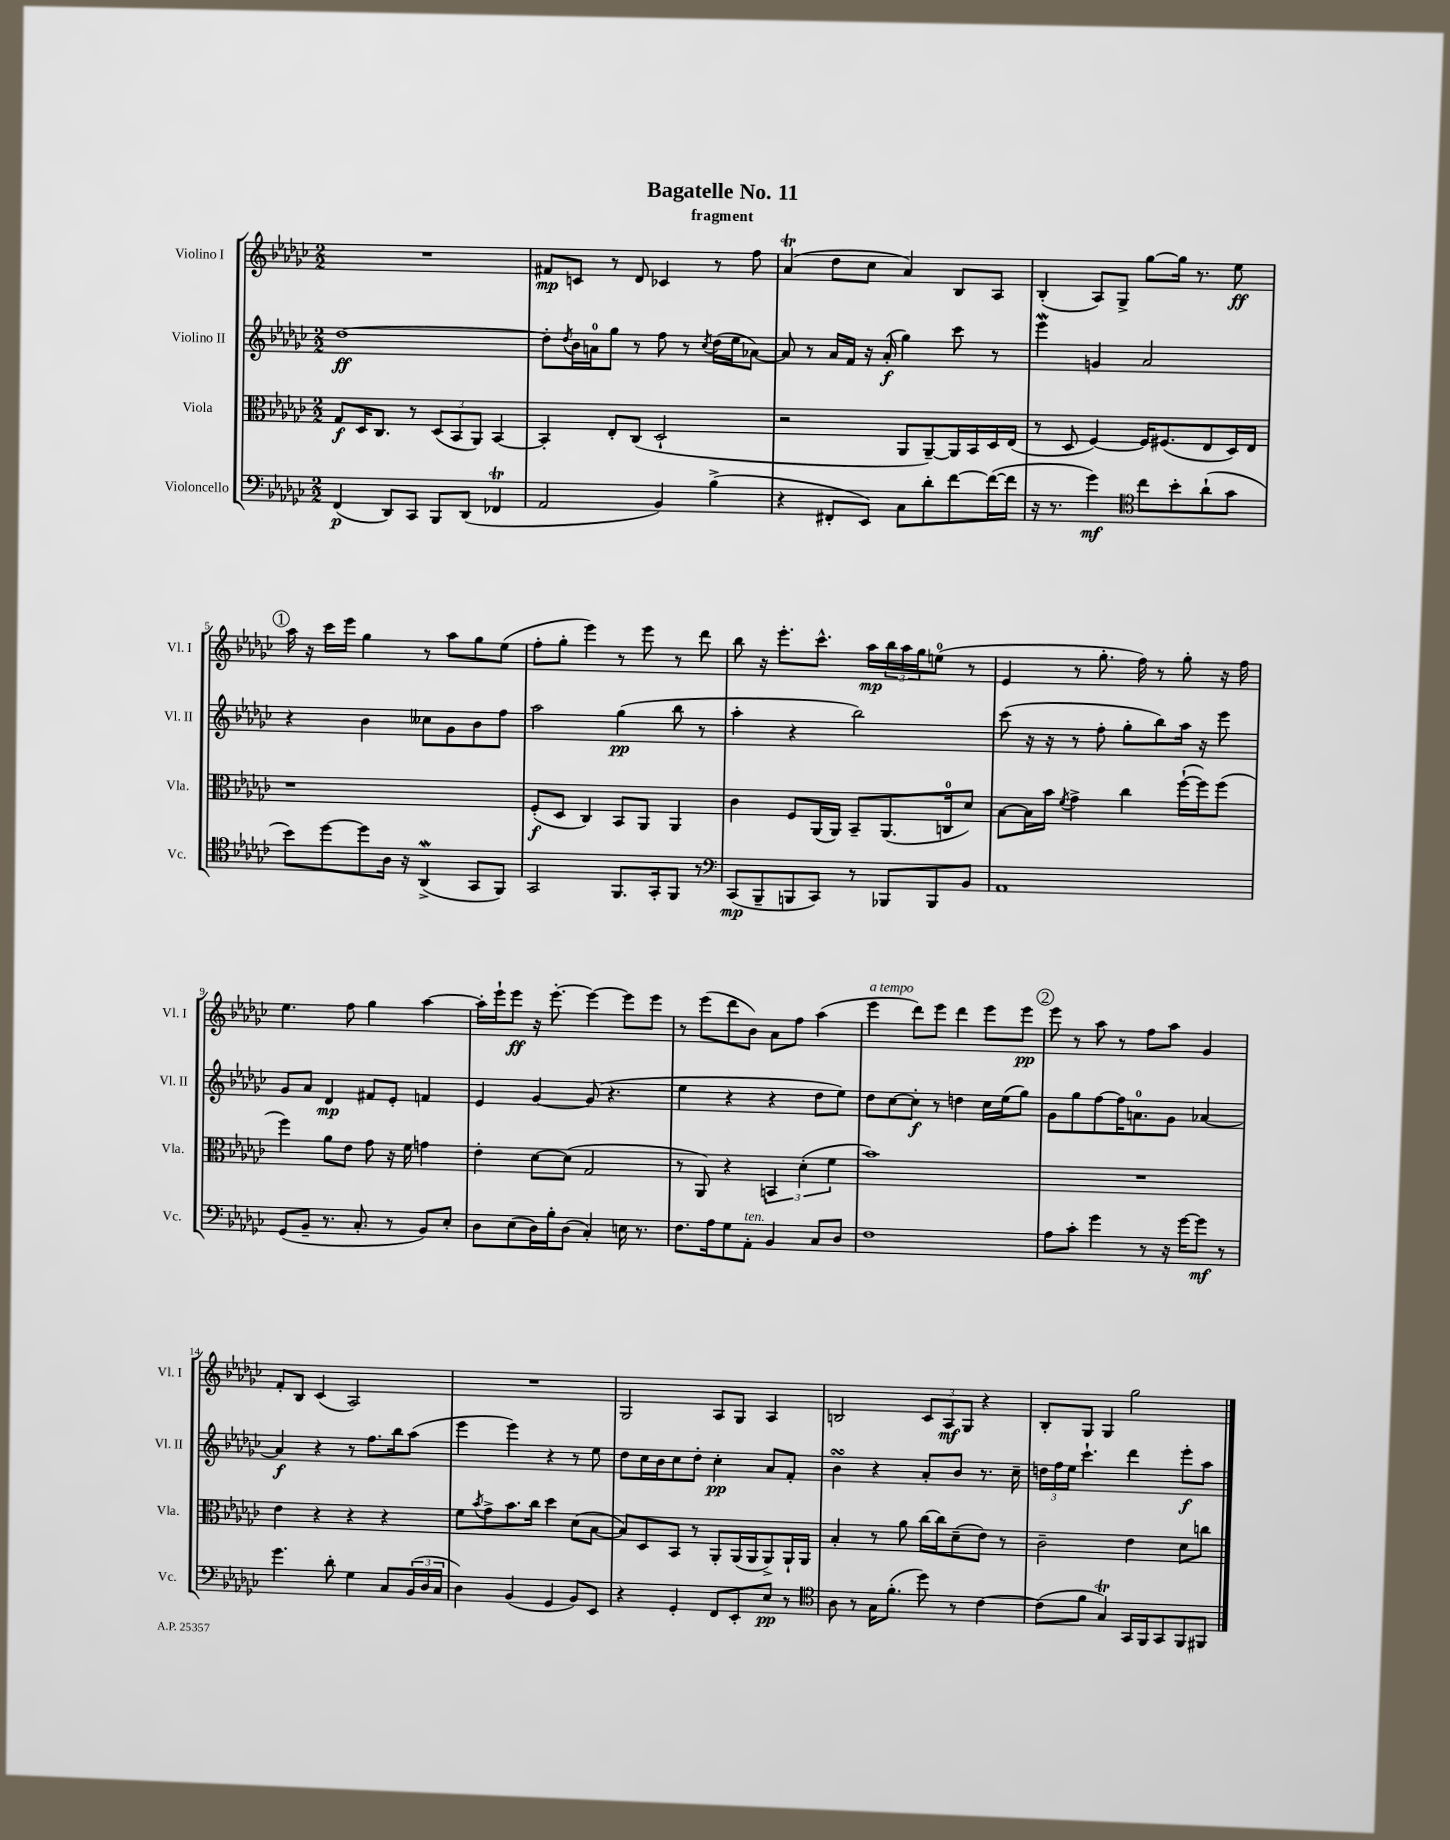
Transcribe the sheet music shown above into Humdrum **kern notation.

**kern	**kern	**kern	**kern
*staff4	*staff3	*staff2	*staff1
*clefF4	*clefC3	*clefG2	*clefG2
*k[b-e-a-d-g-c-]	*k[b-e-a-d-g-c-]	*k[b-e-a-d-g-c-]	*k[b-e-a-d-g-c-]
*M2/2	*M2/2	*M2/2	*M2/2
(4FF	8G-	[1dd-	1r
.	16D-	.	.
.	8.C-	.	.
8DD-)	.	.	.
8CC-	8r	.	.
8BBB-	(12D-	.	.
.	12BB-	.	.
(8DD-	.	.	.
.	12AA-)	.	.
4FF-	[4BB-	.	.
=	=	=	=
2AA-	4BB-']	8dd-']	8f#
.	.	8qdd-	.
.	.	16b-	8c
.	.	16a	.
.	8E-'	8gg-	8r
.	(8C-	8r	8d-
4BB-)	2D-`	8ff	4c-
.	.	8r	.
.	.	8qcc-	.
(4B-^	.	(16dd-	8r
.	.	16ee-	.
.	.	[8a-)	8ff
=	=	=	=
4r	2r	8a-]	(4a-
.	.	8r	.
8FF#'	.	16a-	8dd-
.	.	16f	.
8EE-)	.	16r	8cc-
.	.	(16a-'	.
8C-	8AA-	4gg-)	4a-)
8d-'	[8AA-~)	.	.
[8f	16AA-]	8ccc-	8B-
.	16BB-	.	.
(16f_	16D-	8r	8A-
16f]	(16E-	.	.
=	=	=	=
16r	8r	4eee-	(4B-'
8.r	.	.	.
.	8D-	.	.
4g-)	[4F)	4g	8A-)
.	.	.	8G-^
*clefC4	*	*	*
8cc-	16F]	2a-	[8gg-
.	(8.F#	.	.
8b-'	.	.	16gg-]
.	.	.	8.r
(8a-`	8E-	.	.
8g-	16D-)	.	8ee-
.	16E-	.	.
=	=	=	=
8b-)	1r	4r	16aa-
.	.	.	16r
[8dd-	.	.	16ccc-
.	.	.	16eee-
8dd-]	.	4b-	4gg-
16A-	.	.	.
16r	.	.	.
(4AA-^	.	8cc--	8r
.	.	8g-	8aa-
8GG-	.	8b-	8gg-
8FF)	.	8ff	(8ee-
=	=	=	=
2GG-	(8F'	2aa-	8ff'
.	8D-	.	8gg-'
.	4C-)	.	4eee-)
8.FF	8BB-	(4gg-	8r
.	8AA-	.	8eee-
16GG-'	.	.	.
8FF	4AA-	8bb-	8r
8r	.	8r	8ddd-
=	=	=	=
*clefF4	*	*	*
(8CC-	4c-	4aa-'	8bb-
8BBB-~	.	.	16r
.	.	.	8.eee-'
8BBB	8F	4r	.
8CC-)	(16AA-	.	8.ccc-^^
.	16AA-)	.	.
8r	8BB-~	2bb-)	.
.	.	.	16aa-
8BBB-	(8.AA-	.	24bb-
.	.	.	24aa-
.	.	.	24gg-
8BBB-	.	.	(8ee
.	16C	.	.
8BB-	8d-)	.	8r
=	=	=	=
1AA-	[8B-	(8ccc-	4e-
.	16B-]	16r	.
.	16b-	16r	.
.	8qf	.	.
.	4g-^	8r	8r
.	.	8ff'	8.gg-'
.	4cc-	8gg-'	.
.	.	.	16ff)
.	.	8bb-)	8r
.	([16ff`	16aa-	8gg-'
.	16ff])	16r	.
.	(8ff	8eee-	16r
.	.	.	16ff
=	=	=	=
(8GG-	4ff)	8g-	4.ee-
8BB-~	.	8a-	.
8.r	8a-	4d-	.
.	8e-	.	8ff
8.C-'	.	.	.
.	8g-	8f#	4gg-
8r	16r	8e-'	.
.	16f	.	.
8BB-)	4g	4f	[4aa-
8E-'	.	.	.
=	=	=	=
8D-	4e-'	4e-	16aa-']
.	.	.	16eee-`
(8E-	.	.	8eee-
16D-)	[8d-	[4g-	16r
16B-'	.	.	[8.eee-'
(8D-	(8d-]	.	.
4C-')	2G-	(8g-]	4eee-_
.	.	4.r	.
16E	.	.	8eee-]
8.r	.	.	.
.	.	.	8eee-
=	=	=	=
8.F	8r	4ee-	8r
.	8AA-)	.	(8eee-
16A-	.	.	.
8G-	4r	4r	8ddd-
8AA-'	.	.	8b-)
4BB-	6BB	4r	8a-
.	.	.	8ff
.	(6d-'	.	.
8C-	.	8dd-	(4aa-
.	6f	.	.
8D-	.	8ee-)	.
=	=	=	=
1F	1b-)	8dd-	4eee-
.	.	[8cc-	.
.	.	8cc-']	8ddd-)
.	.	8r	8eee-
.	.	4dd	4ddd-
.	.	16cc-	8eee-
.	.	(16ee-	.
.	.	8gg-)	8eee-
=	=	=	=
8A-	1r	8g-	8eee-
8c-'	.	8gg-	8r
4g-	.	[8ff	8aa-
.	.	16ff]	8r
.	.	8.a	.
8r	.	.	8ff
16r	.	8g-	8aa-
[16g-	.	.	.
8g-]	.	[4a-	4g-
8r	.	.	.
=	=	=	=
4.g-	4e-	4a-]	8f'
.	.	.	8B-
.	4r	4r	(4c-
8d-'	.	.	.
4G-	4r	8r	2A-)
.	.	8.ff	.
8C-	4r	.	.
.	.	16bb-	.
(24BB-	.	(8aa-	.
24D-	.	.	.
24C-	.	.	.
=	=	=	=
4D-)	8f	4eee-	1r
.	8qb-	.	.
.	8g-^	.	.
(4BB-	8.b-	4eee-)	.
.	16cc-	.	.
4GG-	4dd-	4r	.
8BB-)	(8d-	8r	.
8EE-	[8B-	8ee-	.
=	=	=	=
4r	8B-])	8dd-	2G-
.	8D-	16cc-	.
.	.	16b-	.
4GG-'	8BB-	8cc-	.
.	8r	8dd-'	.
8FF	8AA-'	4cc-'	8A-
8EE-'	(16AA-	.	8G-
.	16AA-	.	.
8E-	8AA-^)	8a-	4A-
8r	16AA-`	8f'	.
.	16AA-	.	.
=	=	=	=
*clefC4	*	*	*
8A-	4B-'	4b-	2B
8r	.	.	.
16G-	8r	4r	.
(8.f'	.	.	.
.	8a-	.	.
8dd-)	[16cc-	8a-'	12c-
.	16cc-]	.	.
.	.	.	12A-
8r	(8d-~	8b-	.
.	.	.	12G-
[4c-	8e-)	8.r	4r
.	8r	.	.
.	.	16cc-~	.
=	=	=	=
(8c-]	2c-~	24dd	8B-'
.	.	24ff	.
.	.	24ee-	.
8f	.	4.ccc-`	8G-
4G-)	.	.	4G-
16GG-	4e-	4ddd-	2gg-
16FF	.	.	.
8GG-	.	.	.
8FF	8d-	8eee-'	.
8FF#	8cc	8aa-	.
==	==	==	==
*-	*-	*-	*-
